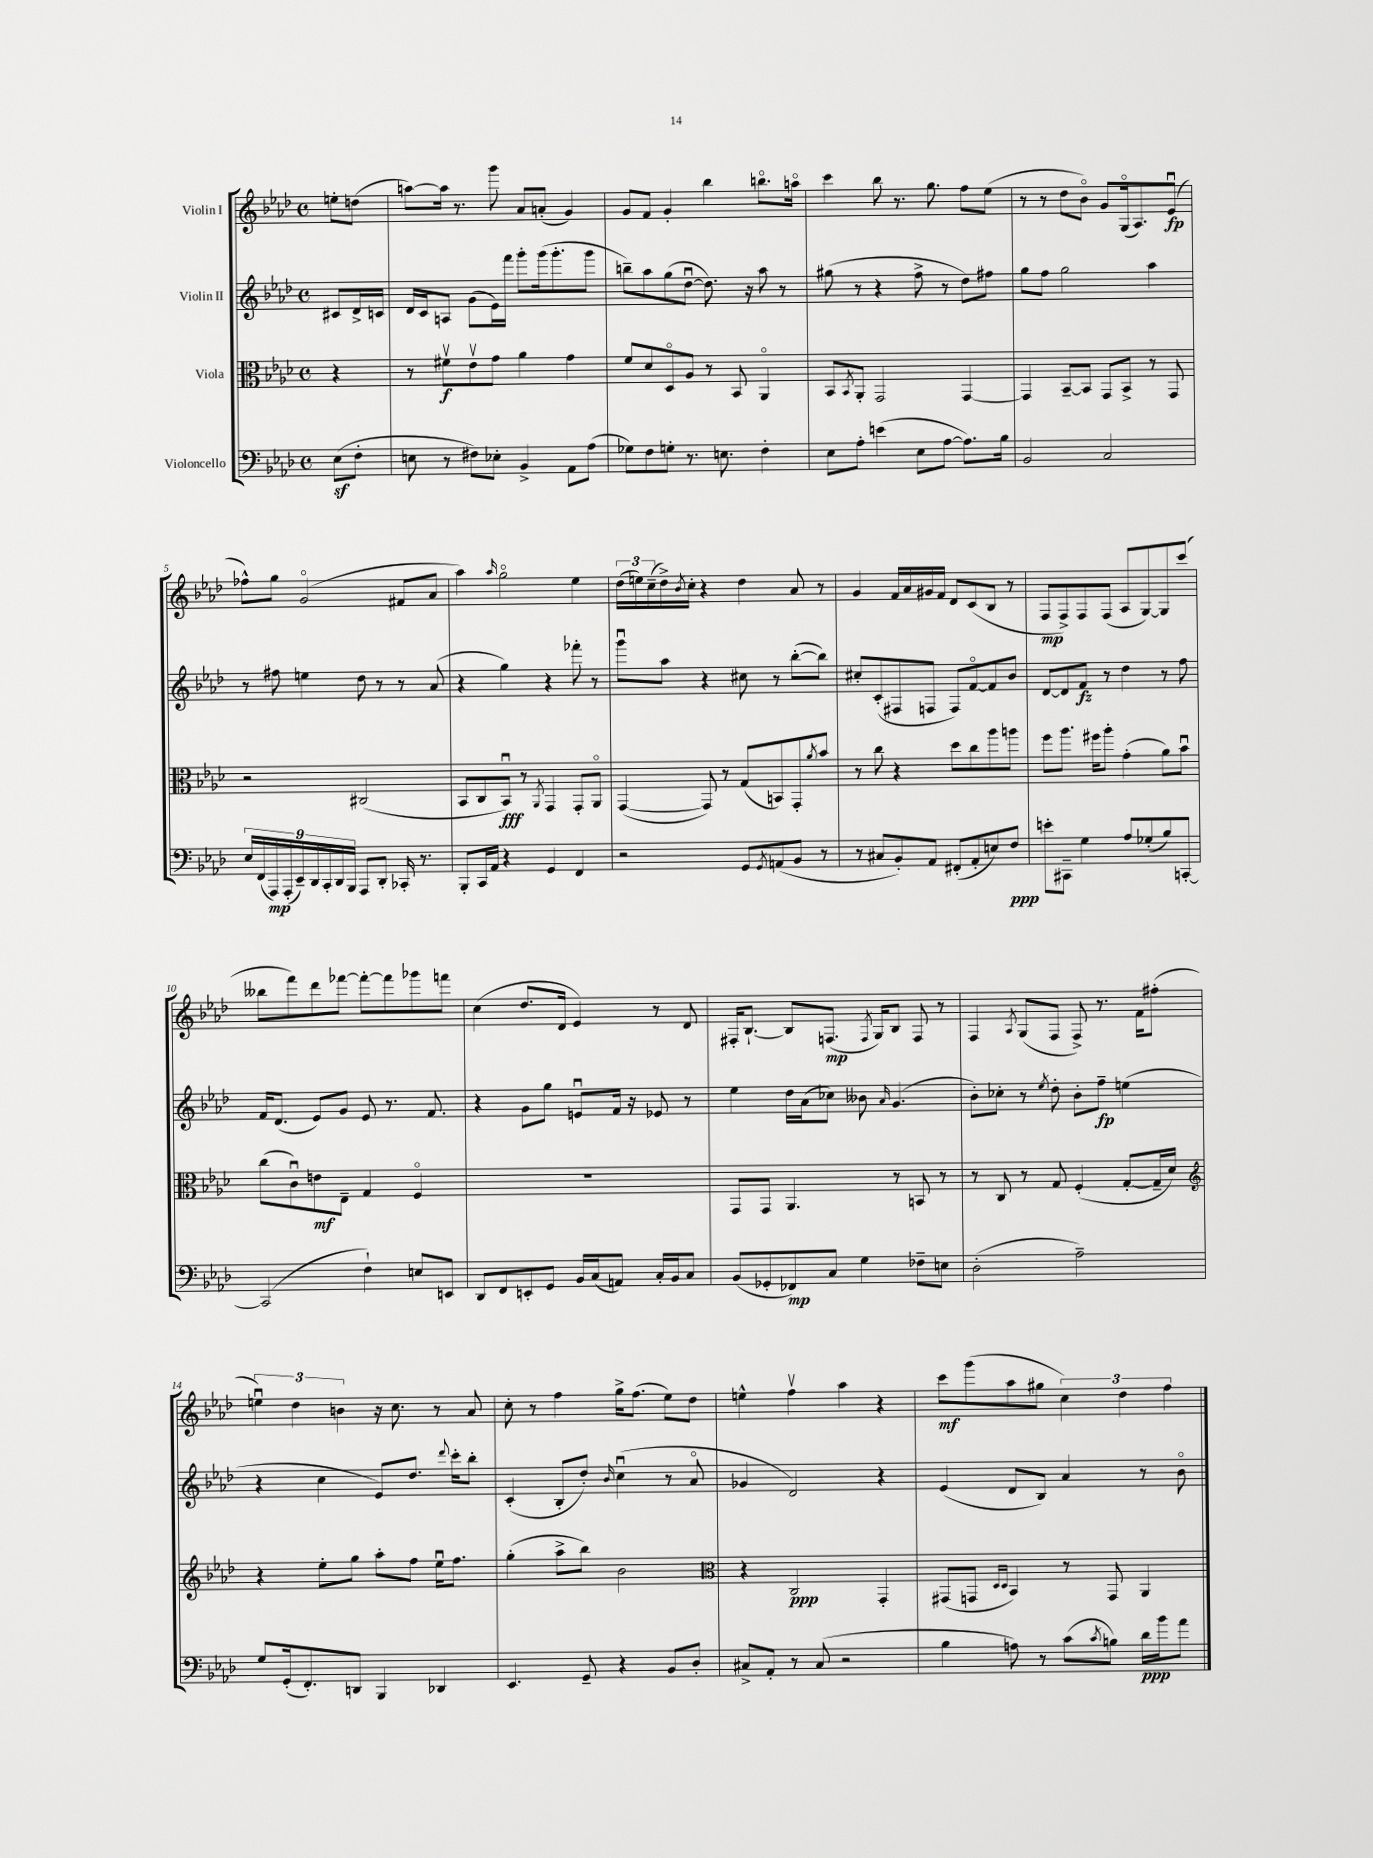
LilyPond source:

<<
\new StaffGroup <<
\new Staff = "s0" \with { instrumentName = "Violin I" } {
    \clef treble \key aes \major \defaultTimeSignature \time 4/4 \partial 4
    e''8-. d''8( |
    a''8~) a''16 r8. g'''8 aes'8 a'8-.( g'4) |
    g'8 f'8 g'4-. bes''4 b''8.\flageolet a''16\flageolet |
    c'''4 bes''8 r8. g''8. f''8 ees''8( |
    r8 r8 des''8 bes'8\flageolet) g'8 g16\flageolet( aes8.) ees'8\downbow\fp( |
    fes''8-^) g''8 g'2\flageolet( fis'8 aes'8 |
    aes''4) \grace { aes''16 } g''2\flageolet ees''4 |
    \tuplet 3/2 { des''16( e''16) c''16--( } des''16->) \acciaccatura { bes'8 } c''16-. r4 des''4 aes'8 r8 |
    g'4 f'16 aes'16 gis'16 f'16 des'8 c'8( bes8 r8 |
    f8\mp f8->) f8 f8( aes8 g8~) g8 c'''8( |
    beses''8 f'''8) des'''8 fes'''8~ fes'''8~-. fes'''8 ges'''8 f'''8 |
    c''4( des''8. des'16 ees'4) r8 des'8 |
    fis16-. bes8.~-! bes8 f8.\mp( \acciaccatura { f8 } g16) bes8 f8 r8 |
    f4 \acciaccatura { aes8 } g8( f8 f8->) r8. f'16 fis''8-.( |
    \tuplet 3/2 { e''4\downbow) des''4 b'4 } r16 c''8. r8 aes'8 |
    c''8-. r8 f''4 g''16-> f''8.( ees''8) des''8 |
    e''4-^ f''4\upbow aes''4 r4 |
    c'''8\mf g'''8( aes''8 gis''8 \tuplet 3/2 { c''4) des''4 f''4 } \bar "|." |
}
\new Staff = "s1" \with { instrumentName = "Violin II" } {
    \clef treble \key aes \major \defaultTimeSignature \time 4/4 \partial 4
    cis'8 des'16-> c'16 |
    des'16 c'16 a8 g'8( ees'16) f'''16 g'''8-. g'''16( g'''8.-. g'''8 |
    b''8--) aes''8 g''8( des''8~\downbow des''8.) r16 aes''8 r8 |
    gis''8( r8 r4 f''8-> r8 des''8) fis''8 |
    g''8 f''8 g''2 aes''4 |
    r8 fis''8 e''4 des''8 r8 r8 aes'8( |
    r4 g''4) r4 fes'''8-. r8 |
    g'''8\downbow aes''8 r4 cis''8 r8 bes''8~-.( bes''8) |
    cis''8-. c'8-.( fis8 f8 f8) f'8~\flageolet f'8 bes'8 |
    des'8~ des'8 f'8\fz r8 des''4 r8 f''8 |
    f'16 des'8.( ees'8) g'8 ees'8 r8. f'8. |
    r4 g'8 g''8 e'8\downbow f'16 r16 ees'8 r8 |
    ees''4 des''16 aes'16( ces''8) beses'8 \grace { aes'16 } g'4.( |
    bes'8-.) ces''8-. r8 \acciaccatura { ees''8 } des''8-. bes'8-. f''8--\fp e''4( |
    r4 c''4 ees'8) des''8. \appoggiatura { des'''8 } c'''16-. bes''8-. |
    c'4-.( bes8-. des''8-.) \grace { bes'16 } c''4\downbow( r8 aes'8\flageolet |
    ges'4 des'2) r4 |
    ees'4( des'8 bes8) aes'4 r8 bes'8\flageolet \bar "|." |
}
\new Staff = "s2" \with { instrumentName = "Viola" } {
    \clef alto \key aes \major \defaultTimeSignature \time 4/4 \partial 4
    r4 |
    r8 fis'8\upbow\f ees'8\upbow g'8 aes'4 g'4 |
    f'8 des'8 des8\flageolet aes8 r8 bes,8 aes,4\flageolet |
    bes,8 \acciaccatura { bes,8 } aes,8-. g,2 g,4~ |
    g,4 bes,8~-- bes,8 g,8 bes,8-> r8 g,8 |
    r2 cis2( |
    bes,8 c8 bes,8\downbow\fff) r8 \acciaccatura { aes,8 } g,4 g,8-. aes,8\flageolet |
    g,4~( g,8) r8 g8( b,8) g,8-. \acciaccatura { aes'8 } bes'8 |
    r8 c''8 r4 des''8 c''8 aes''8 a''8 |
    f''8 aes''8. fis''16 aes''8-. g'4-.( aes'8) bes'8\downbow |
    c''8( c'8\downbow) e'8\mf ees8-- g4 f4\flageolet |
    R1 |
    g,8 g,8 aes,4. r8 b,8 r8 |
    r8 c8 r8 g8 f4-.( g8~-. g16-- des'16) |
    \clef treble r4 ees''8-. g''8 aes''8-. f''8 ees''16\downbow f''8. |
    g''4-.( aes''8-> bes''8) bes'2 |
    \clef alto r4 c2\ppp g,4-. |
    gis,8( g,8 \grace { des16 des16 } bes,4) r8 g,8 aes,4 \bar "|." |
}
\new Staff = "s3" \with { instrumentName = "Violoncello" } {
    \clef bass \key aes \major \defaultTimeSignature \time 4/4 \partial 4
    ees8\sf( f8-. |
    e8 r8 fis8) ees8-. bes,4-> aes,8 aes8( |
    ges8) f8 g8-. r8. e8. f4-. |
    ees8 aes8-. e'4( ees8 aes8~ aes8.) bes16 |
    bes,2 c2 |
    \tuplet 9/8 { ees16 f,16( aes,,16\mp) aes,,16-.( ees,16--) des,16 c,16-. des,16 bes,,16 } aes,,8 des,8-. ces,16-. r8. |
    bes,,8-. c,16 aes,16 r4 g,4 f,4 |
    r2 g,8 \acciaccatura { g,8 } a,8( bes,8 r8 |
    r8 cis8 bes,8-.) aes,8 fis,8-.( aes,8-. e8) f8\ppp |
    e'8-. cis,8-- g4 aes8 ges8-.( bes8) c,8~-. |
    c,2( f4-!) e8 e,8 |
    des,8 f,8 e,8-. g,8 bes,16 c16( a,8) c16-. bes,16 c8 |
    bes,8( ges,8-. fes,8\mp) c8 g4 fes8-- e8 |
    des2-.( aes2--) |
    g8 g,16-.( f,8.-.) d,8 bes,,4 des,4 |
    ees,4. g,8-- r4 bes,8 des8-. |
    cis8-> aes,8-. r8 cis8( r2 |
    bes4 a8) r8 c'8( \acciaccatura { c'8 } b8) des'16\ppp bes'16 aes'8 \bar "|." |
}
>>
>>
